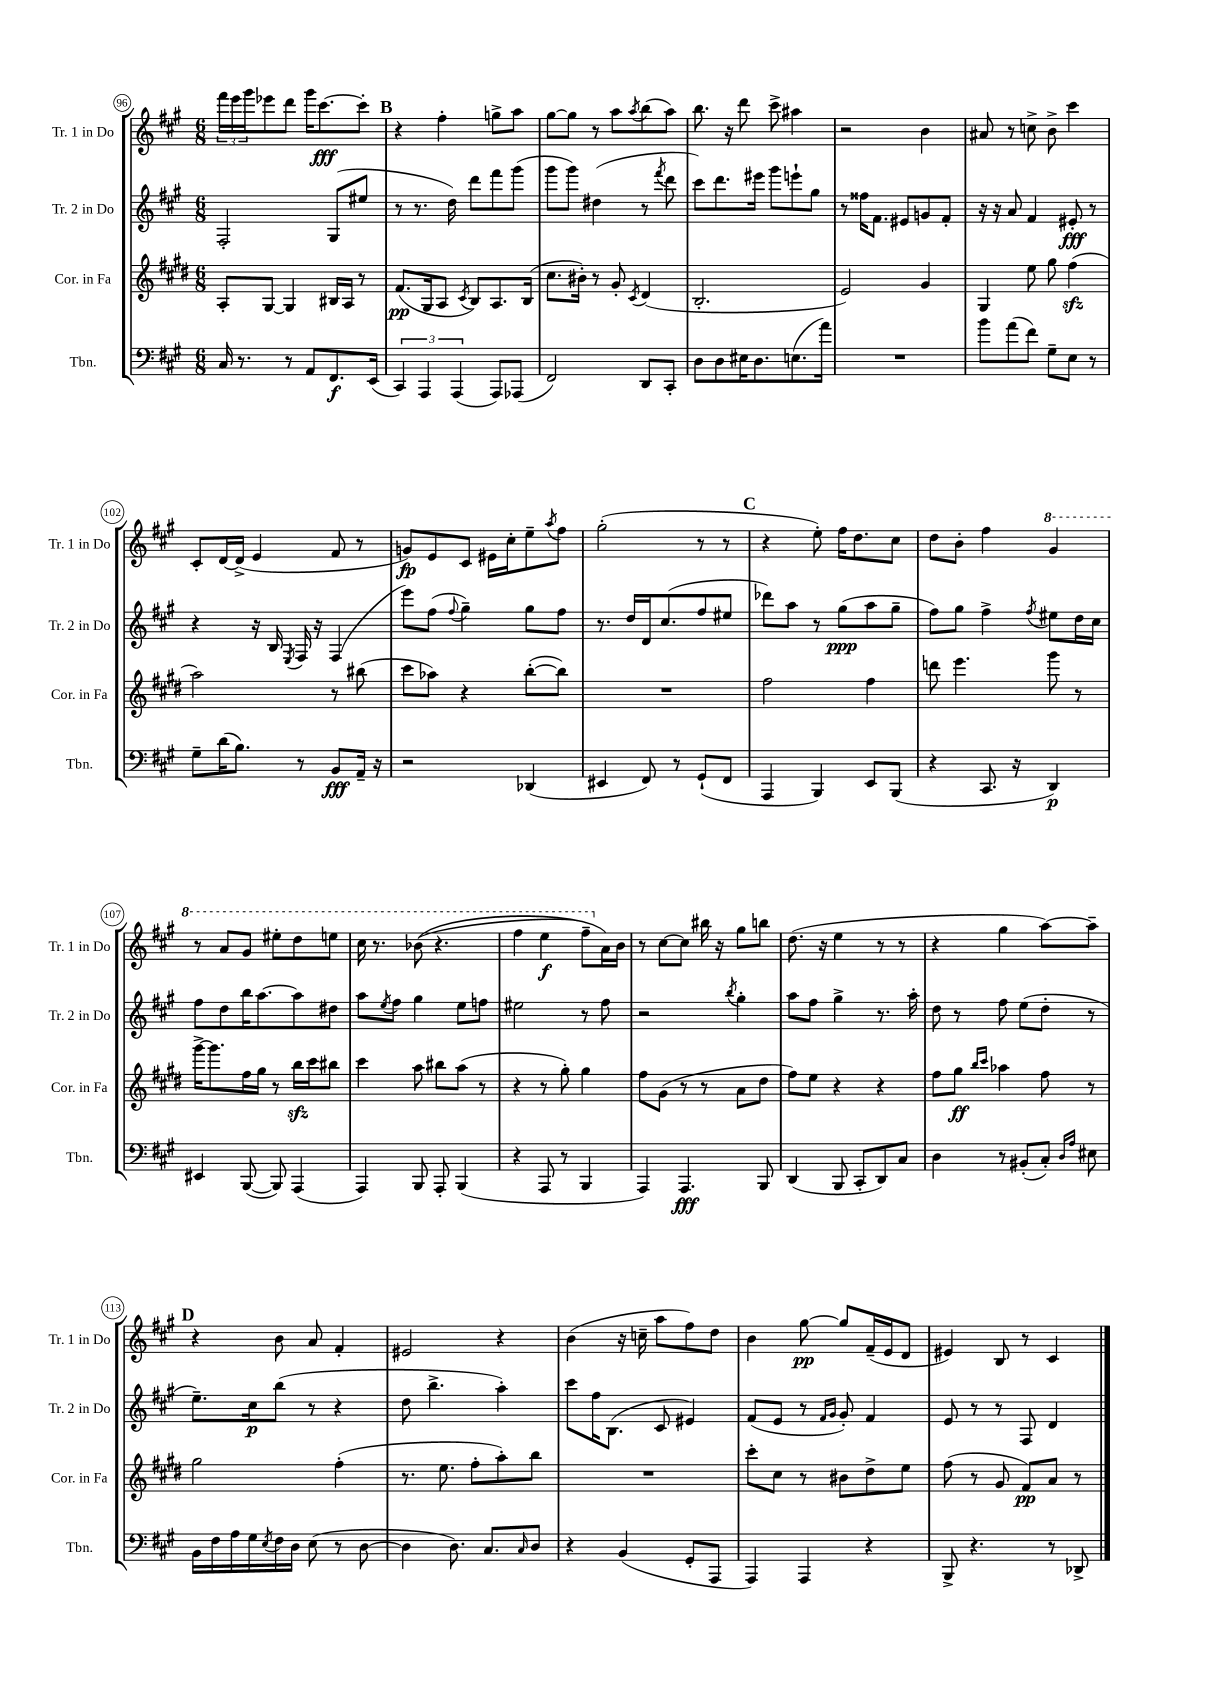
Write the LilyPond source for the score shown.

<<
\new StaffGroup <<
\new Staff = "s0" \with { instrumentName = "Tr. 1 in Do" shortInstrumentName = "Tr. 1 in Do" } {
    \clef treble \key a \major \numericTimeSignature \time 6/8
    \tuplet 3/2 { fis'''16 e'''16 gis'''16 } ees'''8 d'''8 gis'''16 cis'''8.~\fff cis'''8-. |
    \mark \markup { \bold "B" } r4 fis''4-. g''8-> a''8 |
    gis''8~ gis''8 r8 a''8 \acciaccatura { a''8 } b''8( a''8) |
    b''8. r16 d'''8 cis'''8-> ais''4 |
    r2 b'4 |
    ais'8 r8 c''8-> b'8-> cis'''4 |
    cis'8-. d'16~ d'16->( e'4 fis'8 r8 |
    g'8\fp) e'8 cis'8 eis'16 cis''16-. e''8-- \acciaccatura { a''8 } fis''8 |
    gis''2-.( r8 r8 |
    \mark \markup { \bold "C" } r4 e''8-.) fis''16 d''8. cis''8 |
    d''8 b'8-. fis''4 \ottava #1 gis''4 |
    r8 a''8 gis''8 eis'''8-. d'''8 e'''8 |
    cis'''16 r8. bes''8(\( r4. |
    fis'''4 e'''4\f fis'''8--) \ottava #0 a'16\) b'16 |
    r8 cis''8~ cis''8 bis''16 r16 gis''8 b''8 |
    d''8.( r16 e''4 r8 r8 |
    r4 gis''4 a''8~) a''8-- |
    \mark \markup { \bold "D" } r4 b'8 a'8 fis'4-. |
    eis'2 r4 |
    b'4( r16 c''16-- a''8 fis''8) d''8 |
    b'4 gis''8~\pp gis''8 fis'16--( e'16 d'8 |
    eis'4) b8 r8 cis'4 \bar "|." |
}
\new Staff = "s1" \with { instrumentName = "Tr. 2 in Do" shortInstrumentName = "Tr. 2 in Do" } {
    \clef treble \key a \major \numericTimeSignature \time 6/8
    fis2-. gis8( eis''8 |
    \mark \markup { \bold "B" } r8 r8. d''16) d'''8 fis'''8 gis'''8( |
    gis'''8 gis'''8) dis''4( r8 \acciaccatura { fis'''8 } d'''8 |
    cis'''8) d'''8. eis'''16 gis'''8 e'''8-! gis''8 |
    r8 fisis''16 fis'8. eis'8 g'8 fis'8-. |
    r16 r16 a'8 fis'4 eis'8-.\fff r8 |
    r4 r16 b16 \acciaccatura { e8 } fis16 r16 fis4( |
    e'''8) fis''8( \appoggiatura { fis''8 } gis''4--) gis''8 fis''8 |
    r8. d''16 d'16 cis''8.( fis''8 eis''8 |
    \mark \markup { \bold "C" } des'''8) a''8 r8 gis''8\ppp( a''8 gis''8-- |
    fis''8) gis''8 fis''4-> \acciaccatura { fis''8 } eis''8 d''16 cis''16 |
    fis''8 d''8 b''16 a''8.~ a''8 dis''8 |
    a''8 \acciaccatura { e''8 } fis''8 gis''4 e''8 f''8 |
    eis''2 r8 fis''8 |
    r2 \acciaccatura { b''8 } gis''4-. |
    a''8 fis''8 gis''4-> r8. a''16-. |
    d''8 r8 fis''8 e''8( d''8-. r8 |
    \mark \markup { \bold "D" } e''8.--) cis''16\p b''8( r8 r4 |
    d''8 b''4.-> a''4-.) |
    cis'''8 fis''16 b8.( cis'8 eis'4) |
    fis'8( e'8 r8 \grace { fis'16 gis'16 } gis'8-.) fis'4 |
    e'8 r8 r8 fis8 d'4 \bar "|." |
}
\new Staff = "s2" \with { instrumentName = "Cor. in Fa" shortInstrumentName = "Cor. in Fa" } {
    \clef treble \key e \major \numericTimeSignature \time 6/8
    a8-. gis8~ gis4 bis16 a16 r8 |
    \mark \markup { \bold "B" } fis'8.\pp( gis16 a8 \acciaccatura { cis'8 } b8) a8. b16( |
    cis''8. bis'16-.) r8 gis'8-. \acciaccatura { cis'8 } dis'4( |
    b2.-. |
    e'2) gis'4 |
    gis4 e''8 gis''8 fis''4\sfz( |
    a''2) r8 bis''8( |
    cis'''8 aes''8) r4 b''8~-.( b''8) |
    R2. |
    \mark \markup { \bold "C" } fis''2 fis''4 |
    d'''8 e'''4. gis'''8 r8 |
    gis'''16~-> gis'''8. fis''16 gis''16 r8 b''16\sfz cis'''16 bis''8 |
    cis'''4 a''8 bis''8 a''8( r8 |
    r4 r8 gis''8-.) gis''4 |
    fis''8 gis'8( r8 r8 a'8 dis''8 |
    fis''8) e''8 r4 r4 |
    fis''8 gis''8\ff \grace { b''16 cis'''16 } aes''4 fis''8 r8 |
    \mark \markup { \bold "D" } gis''2 fis''4-.( |
    r8. e''8. fis''8-. a''8-.) b''8 |
    R2. |
    cis'''8-. cis''8 r8 bis'8 dis''8-> e''8 |
    fis''8( r8 gis'8 fis'8\pp) a'8 r8 \bar "|." |
}
\new Staff = "s3" \with { instrumentName = "Tbn." shortInstrumentName = "Tbn." } {
    \clef bass \key a \major \numericTimeSignature \time 6/8
    cis16 r8. r8 a,8 fis,8.\f e,16( |
    \mark \markup { \bold "B" } \tuplet 3/2 { cis,4) a,,4 a,,4( } a,,8) aes,,8( |
    fis,2) d,8 cis,8-. |
    d8 d8 eis16 d8. e8.( a'16) |
    R2. |
    b'8 a'8( fis'8) gis8-- e8 r8 |
    gis8-- d'16( b8.) r8 b,8\fff a,16-- r16 |
    r2 des,4( |
    eis,4 fis,8) r8 gis,8-!( fis,8 |
    \mark \markup { \bold "C" } a,,4 b,,4) e,8 b,,8( |
    r4 cis,8. r16 d,4\p) |
    eis,4 b,,8~( b,,8) a,,4( |
    a,,4) b,,8 a,,8-. b,,4( |
    r4 a,,8 r8 b,,4 |
    a,,4) a,,4.\fff b,,8 |
    d,4( b,,8 cis,8-. d,8) cis8 |
    d4 r8 bis,8-.( cis8-.) \grace { d16 a16 } eis8 |
    \mark \markup { \bold "D" } b,16 fis16 a16 gis16 \acciaccatura { e8 } fis16 d16 e8( r8 d8~ |
    d4 d8.) cis8. \grace { cis16 } d8 |
    r4 b,4( gis,8-. a,,8 |
    a,,4) a,,4 r4 |
    b,,8-> r4. r8 des,8-> \bar "|." |
}
>>
>>
\layout { \context { \Score currentBarNumber = #96 \override BarNumber.stencil = #(make-stencil-circler 0.1 0.3 ly:text-interface::print) } }
